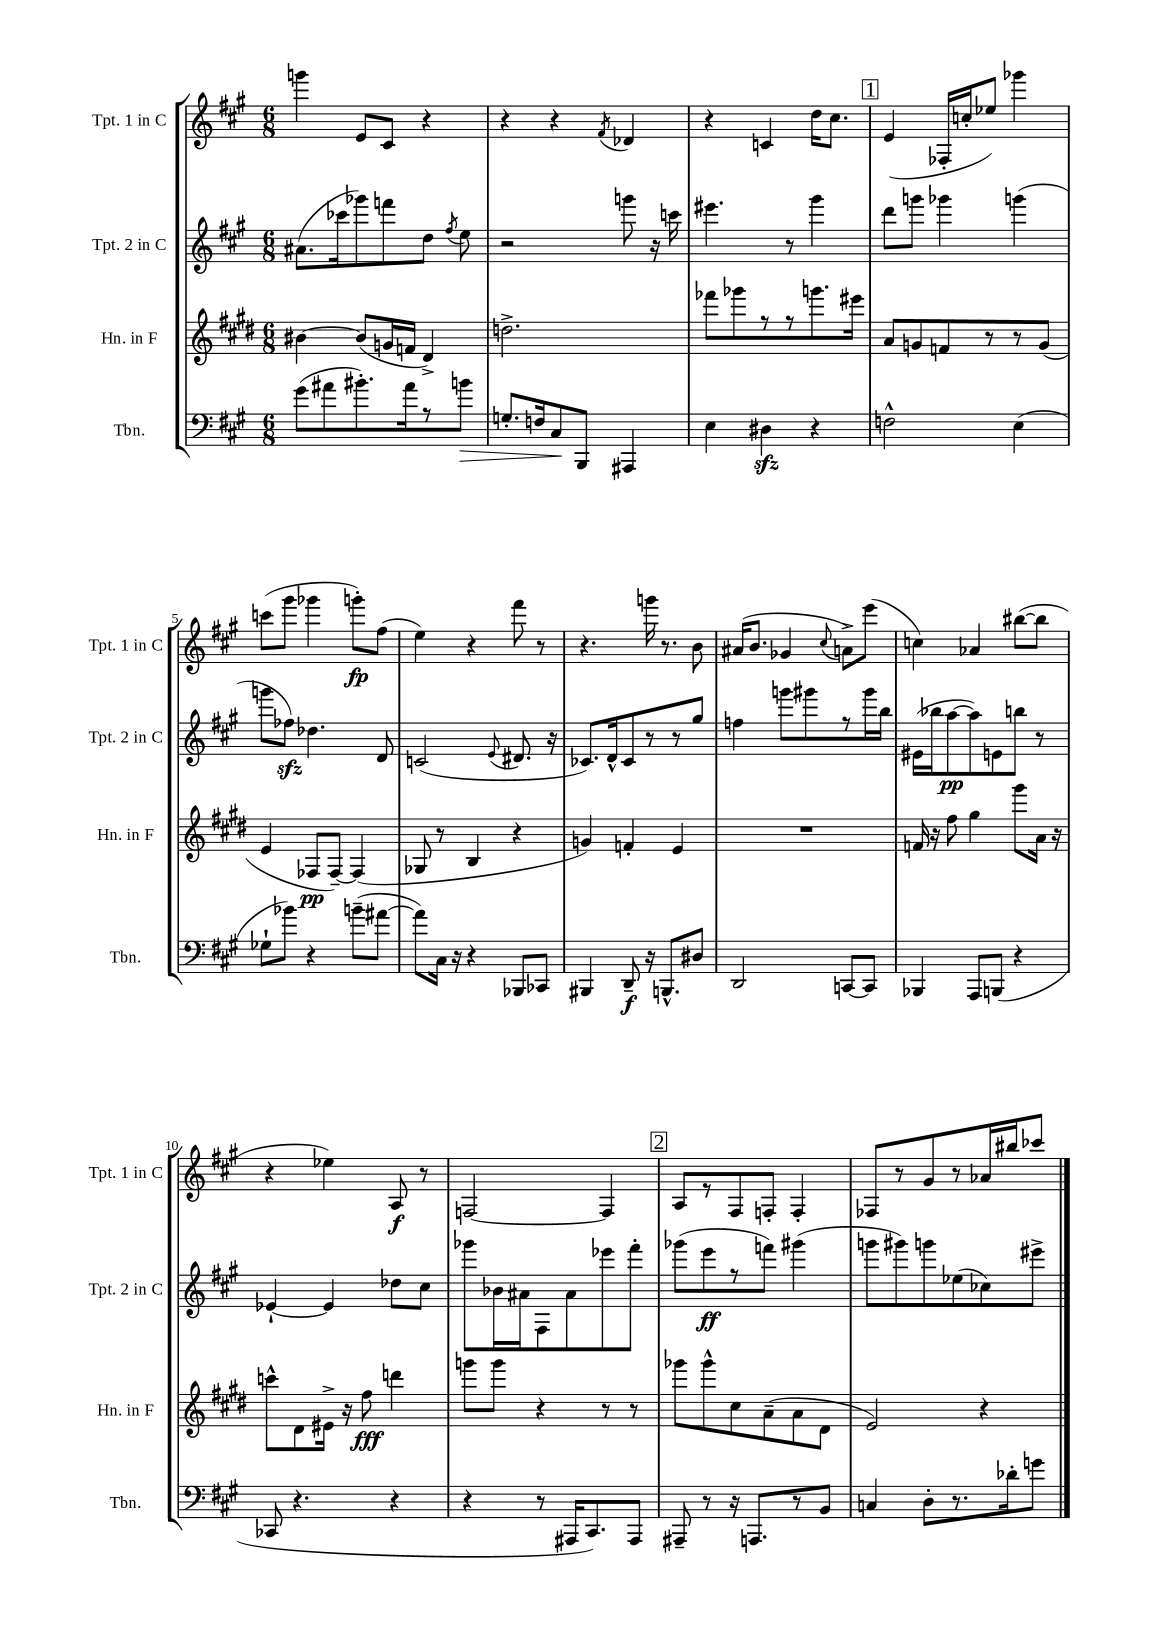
<<
\new StaffGroup <<
\new Staff = "s0" \with { instrumentName = "Tpt. 1 in C" shortInstrumentName = "Tpt. 1 in C" } {
    \clef treble \key a \major \numericTimeSignature \time 6/8
    \autoBeamOff g'''4 e'8[ cis'8] r4 |
    r4 r4 \acciaccatura { fis'8 } des'4 |
    r4 c'4 d''16[ cis''8.] |
    \mark \markup { \box "1" } e'4( fes16[-. c''16-. ees''8]) ges'''4 |
    c'''8[( gis'''8] ges'''4 g'''8[-.\fp) fis''8]( |
    e''4) r4 fis'''8 r8 |
    r4. g'''16 r8. b'8 |
    ais'16[( b'8.] ges'4 \appoggiatura { cis''8 } a'8[->) e'''8]( |
    c''4) aes'4 bis''8[~( bis''8] |
    r4 ees''4) a8\f r8 |
    f2~ f4 |
    \mark \markup { \box "2" } a8[ r8 fis8 f8]-. f4-. |
    fes8[ r8 gis'8 r8 aes'16 bis''16 ces'''8] \bar "|." |
}
\new Staff = "s1" \with { instrumentName = "Tpt. 2 in C" shortInstrumentName = "Tpt. 2 in C" } {
    \clef treble \key a \major \numericTimeSignature \time 6/8
    \autoBeamOff ais'8.[( ces'''16 ges'''8) f'''8 d''8] \acciaccatura { fis''8 } e''8 |
    r2 g'''8 r16 c'''16 |
    eis'''4. r8 gis'''4 |
    \mark \markup { \box "1" } d'''8[ g'''8] ges'''4 g'''4( |
    g'''8[ fes''8]\sfz) des''4. d'8 |
    c'2( \appoggiatura { e'8 } dis'8. r16 |
    ces'8.[) d'16-^ ces'8 r8 r8 gis''8] |
    f''4 g'''8[ gis'''8 r8 gis'''16 b''16] |
    eis'16[( bes''16 a''8~\pp a''8) e'8 b''8] r8 |
    ees'4~-! ees'4 des''8[ cis''8] |
    ges'''8[ bes'16 ais'16 fis8 ais'8 ees'''8 fis'''8]-. |
    \mark \markup { \box "2" } ges'''8[( e'''8\ff r8 f'''8]) gis'''4( |
    g'''8[ gis'''8) g'''8 ees''8( ces''8) eis'''8]-> \bar "|." |
}
\new Staff = "s2" \with { instrumentName = "Hn. in F" shortInstrumentName = "Hn. in F" } {
    \clef treble \key e \major \numericTimeSignature \time 6/8
    \autoBeamOff bis'4~ bis'8[( g'16 f'16] dis'4->) |
    d''2.-> |
    fes'''8[ ges'''8 r8 r8 g'''8. eis'''16] |
    \mark \markup { \box "1" } a'8[ g'8 f'8 r8 r8 g'8]( |
    e'4 fes8[\pp fes8]~--) fes4( |
    ges8 r8 b4 r4 |
    g'4) f'4-. e'4 |
    R2. |
    f'16 r16 fis''8 gis''4 gis'''8[ a'16] r16 |
    c'''8[-^ dis'8 eis'16]-> r16 fis''8\fff d'''4 |
    g'''8[ g'''8] r4 r8 r8 |
    \mark \markup { \box "2" } ges'''8[ ges'''8-^ cis''8 a'8--( a'8 dis'8] |
    e'2) r4 \bar "|." |
}
\new Staff = "s3" \with { instrumentName = "Tbn." shortInstrumentName = "Tbn." } {
    \clef bass \key a \major \numericTimeSignature \time 6/8
    \autoBeamOff gis'8[( ais'8 bis'8.-.) ais'16 r8 b'8]\> |
    g8.[-. f16 cis8\! b,,8] ais,,4 |
    e4 dis4\sfz r4 |
    \mark \markup { \box "1" } f2-^ e4( |
    ges8[-! bes'8]) r4 b'8[--( ais'8]~ |
    ais'8[) cis16] r16 r4 bes,,8[ ces,8] |
    bis,,4 d,8--\f r16 b,,8.[-^ dis8] |
    d,2 c,8[~ c,8] |
    bes,,4 a,,8[ b,,8]( r4 |
    ces,8 r4. r4 |
    r4 r8 ais,,16[ cis,8.) ais,,8] |
    \mark \markup { \box "2" } ais,,8-- r8 r16 a,,8.[ r8 b,8] |
    c4 d8[-. r8. des'16-. g'8] \bar "|." |
}
>>
>>
